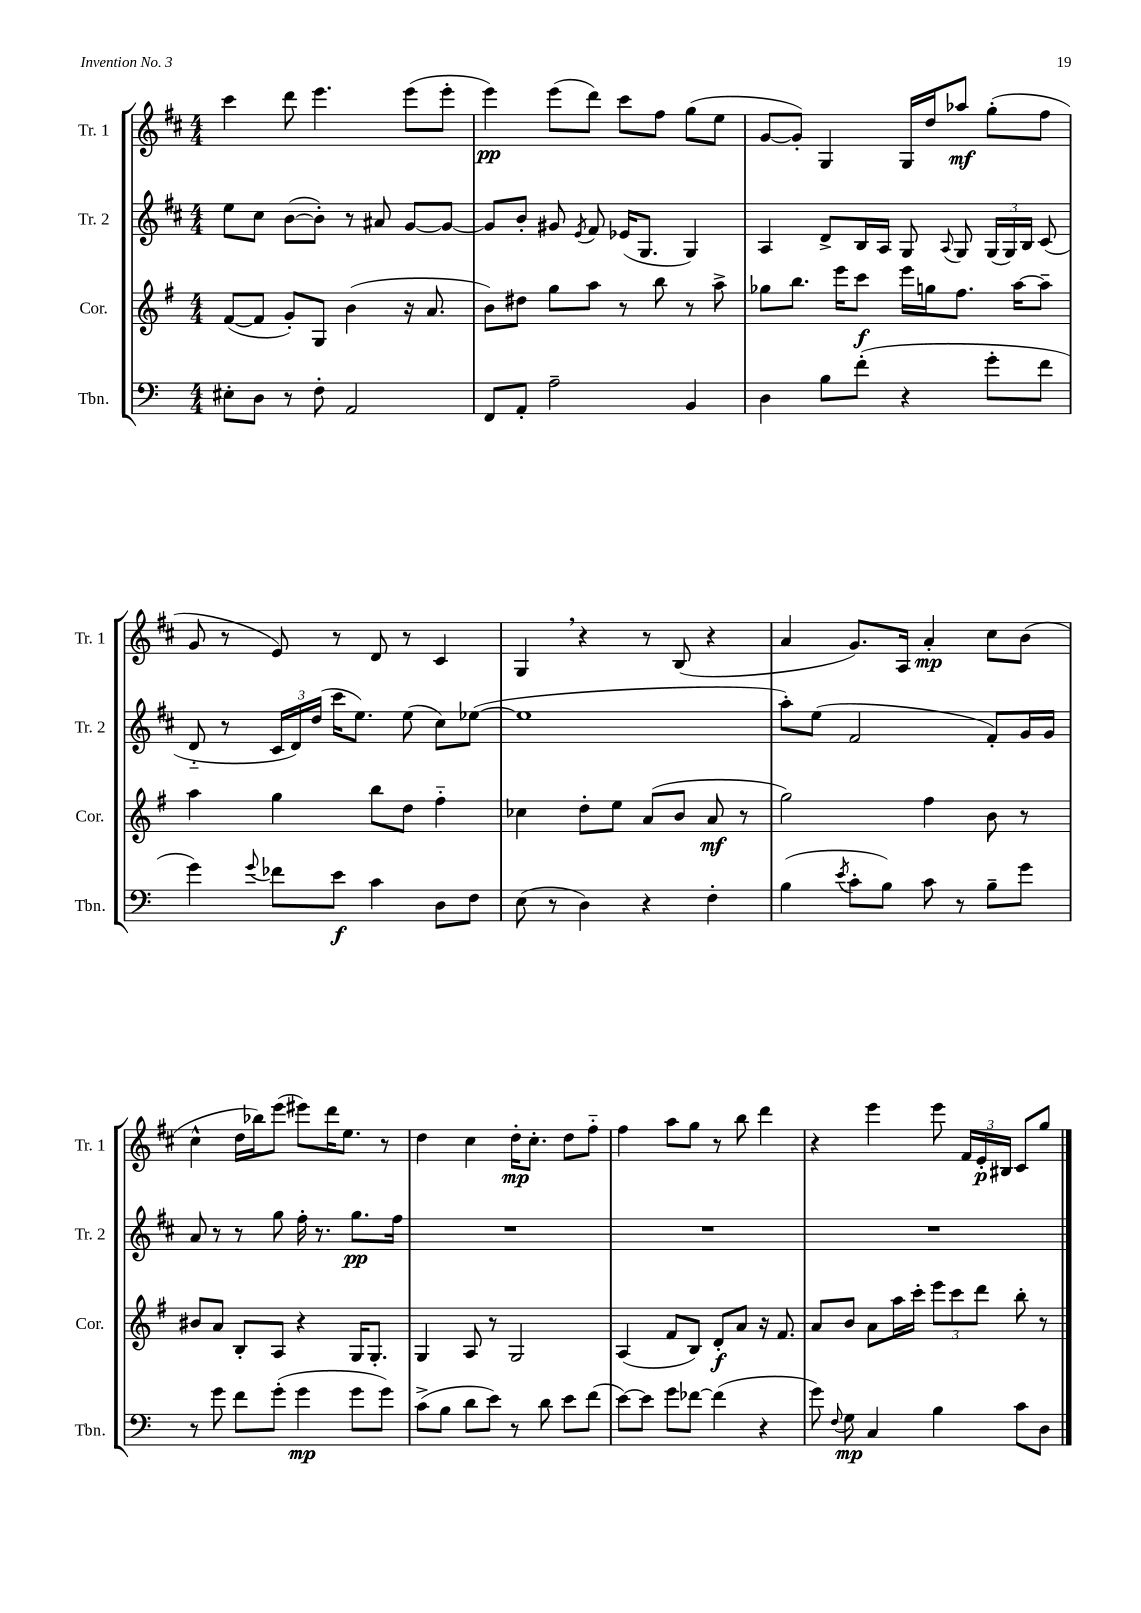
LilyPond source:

<<
\new StaffGroup <<
\new Staff = "s0" \with { instrumentName = "Tr. 1" shortInstrumentName = "Tr. 1" } {
    \clef treble \key d \major \numericTimeSignature \time 4/4
    \autoBeamOff cis'''4 d'''8 e'''4. e'''8[( e'''8]-. |
    e'''4\pp) e'''8[( d'''8]) cis'''8[ fis''8] g''8[( e''8] |
    g'8[~ g'8]-.) g4 g16[ d''16 aes''8]\mf g''8[-.( fis''8] |
    g'8 r8 e'8) r8 d'8 r8 cis'4 |
    g4 \breathe r4 r8 b8( r4 |
    a'4 g'8.[) a16] a'4-.\mp cis''8[ b'8]( |
    cis''4-^ d''16[ bes''16) e'''8]( eis'''8[) d'''16 e''8.] r8 |
    d''4 cis''4 d''16[-.\mp cis''8.]-. d''8[ fis''8]-_ |
    fis''4 a''8[ g''8] r8 b''8 d'''4 |
    r4 e'''4 e'''8 \tuplet 3/2 { fis'16[ e'16-.\p bis16] } cis'8[ g''8] \bar "|." |
}
\new Staff = "s1" \with { instrumentName = "Tr. 2" shortInstrumentName = "Tr. 2" } {
    \clef treble \key d \major \numericTimeSignature \time 4/4
    \autoBeamOff e''8[ cis''8] b'8[~( b'8]-.) r8 ais'8 g'8[~ g'8]~ |
    g'8[ b'8]-. gis'8 \acciaccatura { e'8 } fis'8 ees'16[( g8.] g4) |
    a4 d'8[-> b16 a16] g8 \appoggiatura { a8 } g8 \tuplet 3/2 { g16[( g16) b16] } cis'8( |
    d'8-_ r8 \tuplet 3/2 { cis'16[ d'16) d''16]( } cis'''16[ e''8.]) e''8( cis''8[) ees''8]~( |
    ees''1 |
    a''8[-.) e''8]( fis'2 fis'8[-.) g'16 g'16] |
    a'8 r8 r8 g''8 fis''16-. r8. g''8.[\pp fis''16] |
    R1 |
    R1 |
    R1 \bar "|." |
}
\new Staff = "s2" \with { instrumentName = "Cor." shortInstrumentName = "Cor." } {
    \clef treble \key g \major \numericTimeSignature \time 4/4
    \autoBeamOff fis'8[~( fis'8] g'8[-.) g8] b'4( r16 a'8. |
    b'8[) dis''8] g''8[ a''8] r8 b''8 r8 a''8-> |
    ges''8[ b''8.] e'''16[ c'''8]\f e'''16[ g''16 fis''8.] a''16[~ a''8]-- |
    a''4 g''4 b''8[ d''8] fis''4-_ |
    ces''4 d''8[-. e''8] a'8[( b'8] a'8\mf r8 |
    g''2) fis''4 b'8 r8 |
    bis'8[ a'8] b8[-. a8] r4 g16[ g8.]-. |
    g4 a8 r8 g2 |
    a4( fis'8[ b8]) d'8[-.\f a'8] r16 fis'8. |
    a'8[ b'8] a'8[ a''16 c'''16]-. \tuplet 3/2 { e'''8[ c'''8 d'''8] } b''8-. r8 \bar "|." |
}
\new Staff = "s3" \with { instrumentName = "Tbn." shortInstrumentName = "Tbn." } {
    \clef bass \key c \major \numericTimeSignature \time 4/4
    \autoBeamOff eis8[-. d8] r8 f8-. a,2 |
    f,8[ a,8]-. a2-- b,4 |
    d4 b8[ f'8]-.( r4 g'8[-. f'8] |
    g'4) \appoggiatura { g'8 } fes'8[ e'8]\f c'4 d8[ f8] |
    e8( r8 d4) r4 f4-. |
    b4( \acciaccatura { e'8 } c'8[-. b8]) c'8 r8 b8[-- g'8] |
    r8 g'8 f'8[ g'8]-.( g'4\mp g'8[ g'8]) |
    c'8[->( b8] d'8[ e'8]) r8 d'8 e'8[ f'8]( |
    e'8[~) e'8] g'8[ fes'8]~ fes'4( r4 |
    g'8) \appoggiatura { f8 } g8\mp c4 b4 c'8[ d8] \bar "|." |
}
>>
>>
\layout { \context { \Score \remove "Bar_number_engraver" } }
